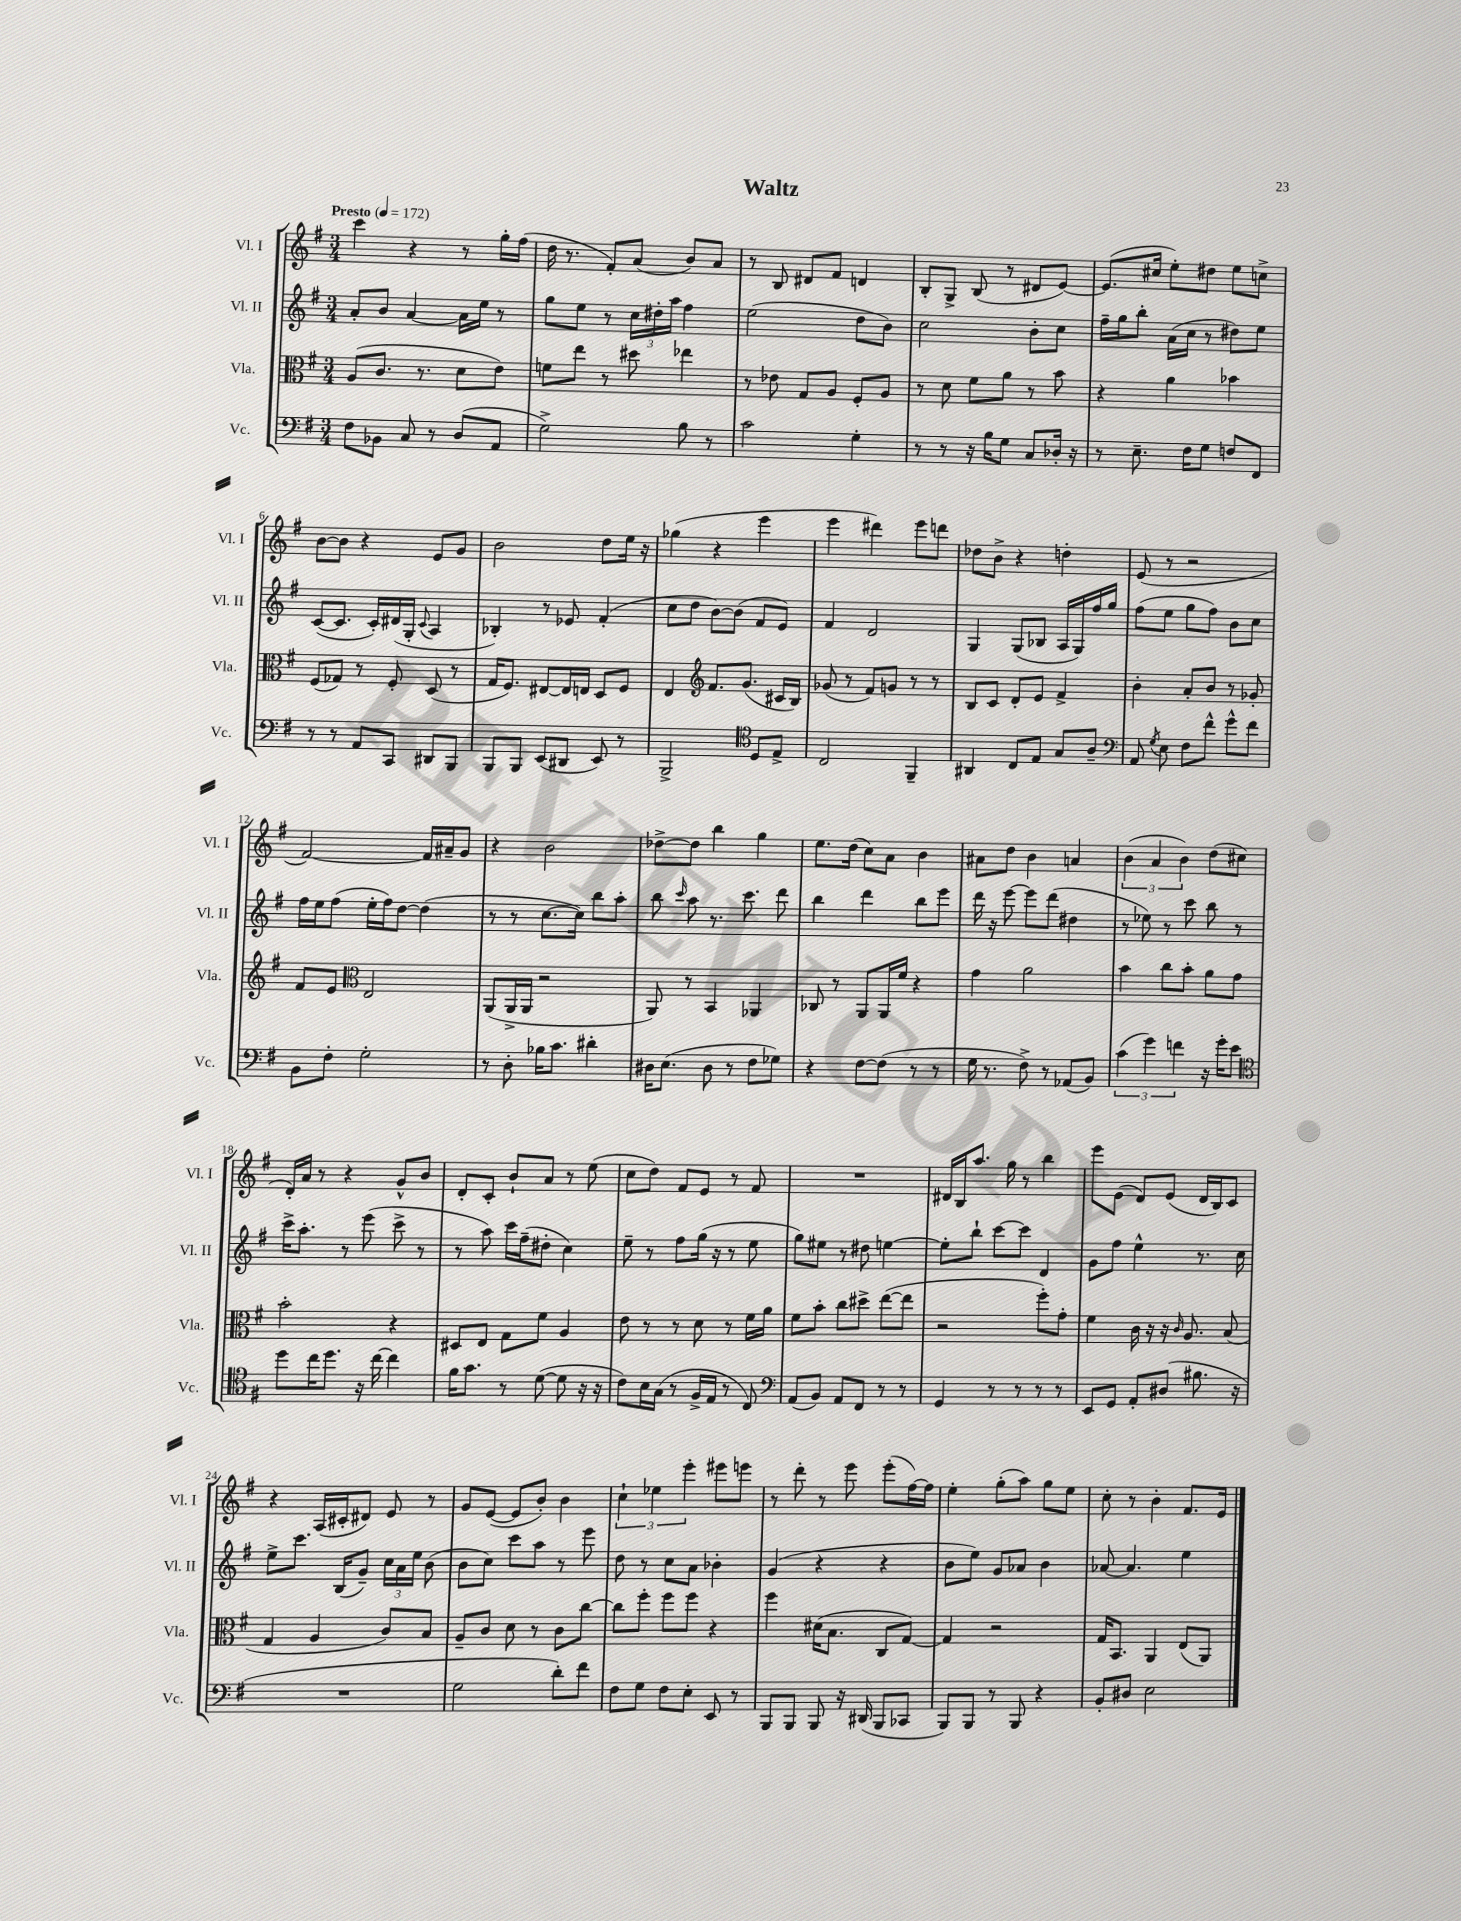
\header { title = "Waltz" }
<<
\new StaffGroup <<
\new Staff = "s0" \with { instrumentName = "Vl. I" shortInstrumentName = "Vl. I" } {
    \clef treble \key g \major \numericTimeSignature \time 3/4 \tempo "Presto" 4 = 172
    \autoBeamOff c'''4 r4 r8 g''16[-. fis''16]( |
    d''16 r8. fis'8[-.) a'8]( b'8[) a'8] |
    r8 b8 dis'8[ fis'8] d'4 |
    b8[-. g8]-> b8( r8 dis'8[ e'8]~) |
    e'8.[( cis''16] e''8[-.) dis''8] e''8[ c''8]-> |
    b'8[~ b'8] r4 e'8[ g'8] |
    b'2 d''8[ e''16] r16 |
    ges''4( r4 e'''4 |
    e'''4 dis'''4) e'''8[ d'''8] |
    des''8[ b'8]-> r4 d''4-. |
    e'8( r8 r2 |
    fis'2~) fis'16[ ais'16-- g'8] |
    r4 b'2 |
    des''8[~-> des''8] b''4 g''4 |
    e''8.[ d''16]( c''8[) a'8] b'4 |
    ais'8[ d''8] b'4 a'4 |
    \tuplet 3/2 { b'4( a'4 b'4) } d''8[( cis''8] |
    d'16[-.) a'16] r8 r4 g'8[-^ b'8] |
    d'8[-. c'8]-. b'8[-! a'8] r8 e''8( |
    c''8[ d''8]) fis'8[ e'8] r8 fis'8 |
    R2. |
    dis'16[ b16 a''8.] g''16 r8 b''4 |
    e'''8[ e'8]( d'8[) e'8]( d'16[ b16) c'8] |
    r4 a16[( cis'16-. dis'8]) e'8 r8 |
    g'8[ e'8]~( e'8[ b'8]-.) b'4 |
    \tuplet 3/2 { c''4-! ees''4 e'''4-. } eis'''8[ e'''8] |
    r8 d'''8-. r8 e'''8 e'''8[-.( fis''16~) fis''16] |
    e''4-. g''8[-.( a''8]) g''8[ e''8] |
    c''8-. r8 b'4-. fis'8.[ e'16] \bar "|." |
}
\new Staff = "s1" \with { instrumentName = "Vl. II" shortInstrumentName = "Vl. II" } {
    \clef treble \key g \major \numericTimeSignature \time 3/4
    \autoBeamOff a'8[-. b'8] a'4~ a'16[ e''16] r8 |
    g''8[ e''8] r8 \tuplet 3/2 { c''16[ dis''16-. a''16] } fis''4 |
    e''2( d''8[ b'8]) |
    c''2 b'8[-. c''8] |
    fis''16[-- g''16 b''8]-. a'16[( c''16] r8 dis''8[) e''8] |
    c'8[~( c'8.] c'16[-.) dis'16( g16]-. \appoggiatura { c'8 } a4 |
    bes4-.) r8 ees'8 fis'4-.( |
    c''8[ d''8] b'8[~) b'8]( fis'8[ e'8]) |
    fis'4 d'2 |
    g4 g8[( bes8] a16[ g16) fis''16 g''16] |
    fis''8[( e''8] g''8[ fis''8]) b'8[ c''8] |
    fis''16[ e''16 fis''8]( e''16[-. fis''16) d''8]~ d''4( |
    r8 r8 c''8.[~ c''16]) b''8[ a''8]-. |
    b''8 \grace { c'''16 } a''8 r8. c'''8. d'''8 |
    b''4 d'''4 b''8[ e'''8] |
    d'''16 r16 e'''8~ e'''8[ d'''8]( dis''4 |
    r8 ees''8) r8 c'''8 b''8 r8 |
    c'''16[-> a''8.]-. r8 e'''8( c'''8-> r8 |
    r8 a''8) c'''16[ fis''16--( dis''8]-. c''4) |
    e''8-- r8 fis''8[ g''16]( r16 r8 e''8 |
    g''8[) eis''8] r8 dis''8 e''4~ |
    e''8[-. b''8]-! c'''8[~ c'''8] d'4 |
    g'8[ fis''8] e''4-^ r8. c''16 |
    e''8[-> c'''8.] b16[( g'8]--) \tuplet 3/2 { c''16[ a'16 e''16] } b'8( |
    b'8[ c''8]) c'''8[ a''8] r8 e'''8 |
    d''8 r8 c''8[ a'8] bes'4-. |
    g'4( r4 r4 |
    b'8[ e''8]) g'8[ aes'8] b'4 |
    aes'8~ aes'4. e''4 \bar "|." |
}
\new Staff = "s2" \with { instrumentName = "Vla." shortInstrumentName = "Vla." } {
    \clef alto \key g \major \numericTimeSignature \time 3/4
    \autoBeamOff a8[( c'8.] r8. d'8[ e'8]) |
    f'8[ e''8] r8 dis''8 ees''4 |
    r8 ees'8 g8[ a8] fis8[-. a8] |
    r8 d'8 fis'8[ a'8] r8 b'8 |
    r4 a'4 bes'4 |
    fis8[( ges8]) r8 fis8-. d8( r8 |
    g16[ fis8.]) eis8[~ eis16 e16] d8[ fis8] |
    e4 \clef treble fis'8.[ g'8.]( cis'16[ b16]) |
    ges'8( r8 fis'8[) g'8] r8 r8 |
    b8[ c'8] d'8[-. e'8] fis'4-> |
    b'4-. a'8[-. b'8] r8 ges'8-. |
    fis'8[ e'8] \clef alto e2 |
    a,8[( a,16-> a,16] r2 |
    a,8) r8 b,4 aes,4 |
    ces8 r8 a,8[ a,16 fis'16] r4 |
    g'4 a'2 |
    b'4 c''8[ b'8]-. a'8[ g'8] |
    b'2-. r4 |
    dis8[ e8] g8[ fis'8] a4 |
    e'8 r8 r8 d'8 r8 fis'16[ a'16] |
    fis'8[ b'8]-. c''8[ dis''8]-> e''8[~( e''8] |
    r2 fis''8[-.) g'8]-. |
    fis'4 c'16 r16 r16 \grace { c'16 } a8. b8( |
    g4 a4 c'8[) b8] |
    a8[-- c'8] d'8 r8 c'8[ c''8]~ |
    c''8[ fis''8]-. fis''8[ fis''8] r4 |
    fis''4 dis'16[( b8.] c8[ g8]~) |
    g4 r2 |
    g16[ b,8.] a,4 e8[( a,8]) \bar "|." |
}
\new Staff = "s3" \with { instrumentName = "Vc." shortInstrumentName = "Vc." } {
    \clef bass \key g \major \numericTimeSignature \time 3/4
    \autoBeamOff fis8[ bes,8] c8 r8 d8[( a,8] |
    g2->) b8 r8 |
    c'2 g4-. |
    r8 r8 r16 b16[ g8] c8[ des16]-. r16 |
    r8 e8.-- fis16[ g8] f8[ fis,8] |
    r8 r8 a,8[ c,8] dis,8[ b,,8] |
    b,,8[ b,,8] e,8[( dis,8] e,8) r8 |
    b,,2-> \clef tenor d8[ e8]-> |
    c2 fis,4-- |
    ais,4 c8[ e8] g8[ a8]-- |
    \clef bass a,8 \acciaccatura { g8 } e8 fis8[ fis'8]-^ g'8[-^ fis'8] |
    b,8[ fis8]-. g2-. |
    r8 d8-. bes16[ c'8.] dis'4-. |
    dis16[ e8.]( dis8 r8 fis8[ ges8]) |
    r4 fis8[~ fis8]( r8 r8 |
    g16 r8. fis8->) r8 aes,8[( b,8]) |
    \tuplet 3/2 { c'4( g'4) f'4 } r16 g'16[-. e'8] |
    \clef tenor d''8[ c''16 d''8.] r16 c''16~ c''4 |
    fis'16[ g'8.] r8 d'8~( d'8 r16 r16 |
    c'8[) b16 g16]( r8 fis16[-> e16] r8 c8) |
    \clef bass a,8[( b,8]) a,8[ fis,8] r8 r8 |
    g,4 r8 r8 r8 r8 |
    e,8[ g,8] a,8[-. dis8]( bis8. r16 |
    R2. |
    g2 d'8[-.) fis'8] |
    fis8[ g8] fis8[ e8]-. e,8 r8 |
    b,,8[ b,,8] b,,8 r16 dis,16( b,,8[ ces,8] |
    b,,8[) b,,8] r8 b,,8 r4 |
    b,8[-. dis8] e2 \bar "|." |
}
>>
>>
